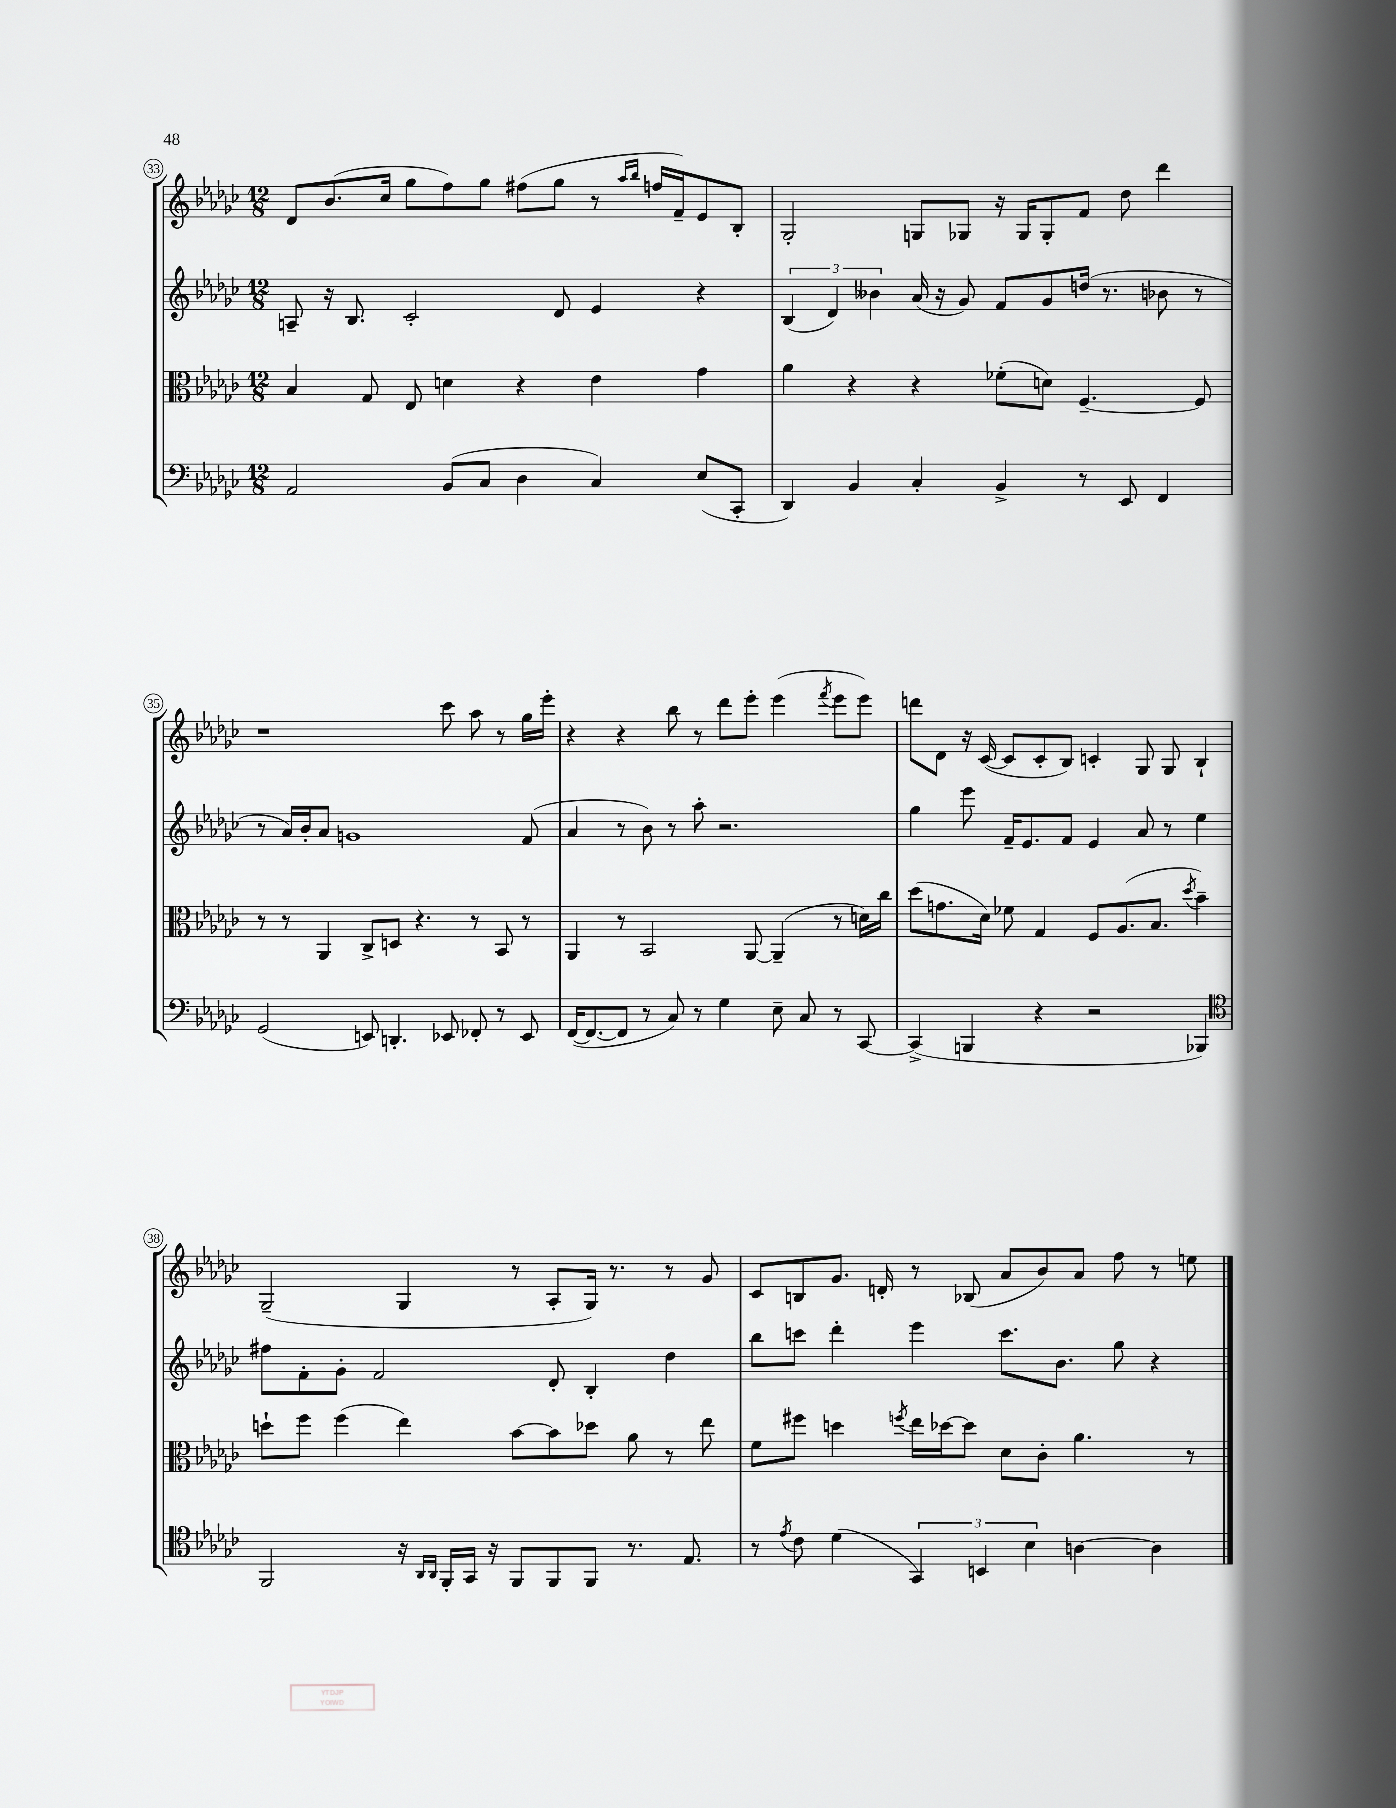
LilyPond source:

<<
\new StaffGroup <<
\new Staff = "s0" {
    \clef treble \key ges \major \numericTimeSignature \time 12/8
    des'8 bes'8.( ces''16 ges''8 f''8) ges''8 fis''8( ges''8 r8 \grace { aes''16 bes''16 } f''16 f'16--) ees'8 bes8-. |
    ges2-. g8 ges8 r16 ges16 ges8-. f'8 des''8 des'''4 |
    r1 ces'''8 aes''8 r8 ges''16 ees'''16-. |
    r4 r4 bes''8 r8 des'''8 ees'''8-. ees'''4( \acciaccatura { f'''8 } ees'''8 ees'''8) |
    d'''8 des'8 r16 ces'16~( ces'8 ces'8-. bes8) c'4-. ges8 ges8 bes4-! |
    ges2--( ges4 r8 aes8-. ges16) r8. r8 ges'8 |
    ces'8 b8 ges'8. d'16-. r8 bes8( aes'8 bes'8) aes'8 f''8 r8 e''8 \bar "|." |
}
\new Staff = "s1" {
    \clef treble \key ges \major \numericTimeSignature \time 12/8
    a8-- r16 bes8. ces'2-. des'8 ees'4 r4 |
    \tuplet 3/2 { bes4( des'4) beses'4 } aes'16( r16 ges'8) f'8 ges'8 d''16( r8. bes'8 r8 |
    r8 aes'16) bes'16-. aes'8 g'1 f'8( |
    aes'4 r8 bes'8) r8 aes''8-. r2. |
    ges''4 ees'''8 f'16-- ees'8. f'8 ees'4 aes'8 r8 ees''4 |
    fis''8 f'8-. ges'8-. f'2 des'8-. bes4-. des''4 |
    bes''8 c'''8 des'''4-. ees'''4 c'''8. bes'8. ges''8 r4 \bar "|." |
}
\new Staff = "s2" {
    \clef alto \key ges \major \numericTimeSignature \time 12/8
    bes4 ges8 ees8 d'4 r4 ees'4 ges'4 |
    aes'4 r4 r4 fes'8-.( d'8) f4.~-- f8 |
    r8 r8 aes,4 ces8-> d8 r4. r8 bes,8 r8 |
    aes,4 r8 bes,2 aes,8~ aes,4--( r8 d'16) ces''16 |
    des''8( g'8. des'16) fes'8 ges4 f8 aes8.( bes8. \acciaccatura { des''8 } bes'4--) |
    d''8-! f''8 f''4( ees''4) bes'8~ bes'8 des''8 aes'8 r8 ees''8 |
    f'8 fis''8 d''4 \acciaccatura { f''8 } ees''16 des''16~ des''8 des'8 ces'8-. aes'4. r8 \bar "|." |
}
\new Staff = "s3" {
    \clef bass \key ges \major \numericTimeSignature \time 12/8
    aes,2 bes,8( ces8 des4 ces4) ees8( ces,8-. |
    des,4) bes,4 ces4-. bes,4-> r8 ees,8 f,4 |
    ges,2( e,8) d,4.-. ees,8 fes,8-. r8 ees,8 |
    f,16~( f,8.~ f,8 r8 ces8) r8 ges4 ees8-- ces8 r8 ces,8~ |
    ces,4->( b,,4 r4 r2 bes,,4) |
    \clef tenor f,2 r16 \grace { aes,16 aes,16 } f,16-. ges,16 r16 f,8 f,8 f,8 r8. ees8. |
    r8 \acciaccatura { ees'8 } ces'8 des'4( \tuplet 3/2 { ges,4) b,4 bes4 } a4~ a4 \bar "|." |
}
>>
>>
\layout { \context { \Score currentBarNumber = #33 \override BarNumber.stencil = #(make-stencil-circler 0.1 0.3 ly:text-interface::print) } }
